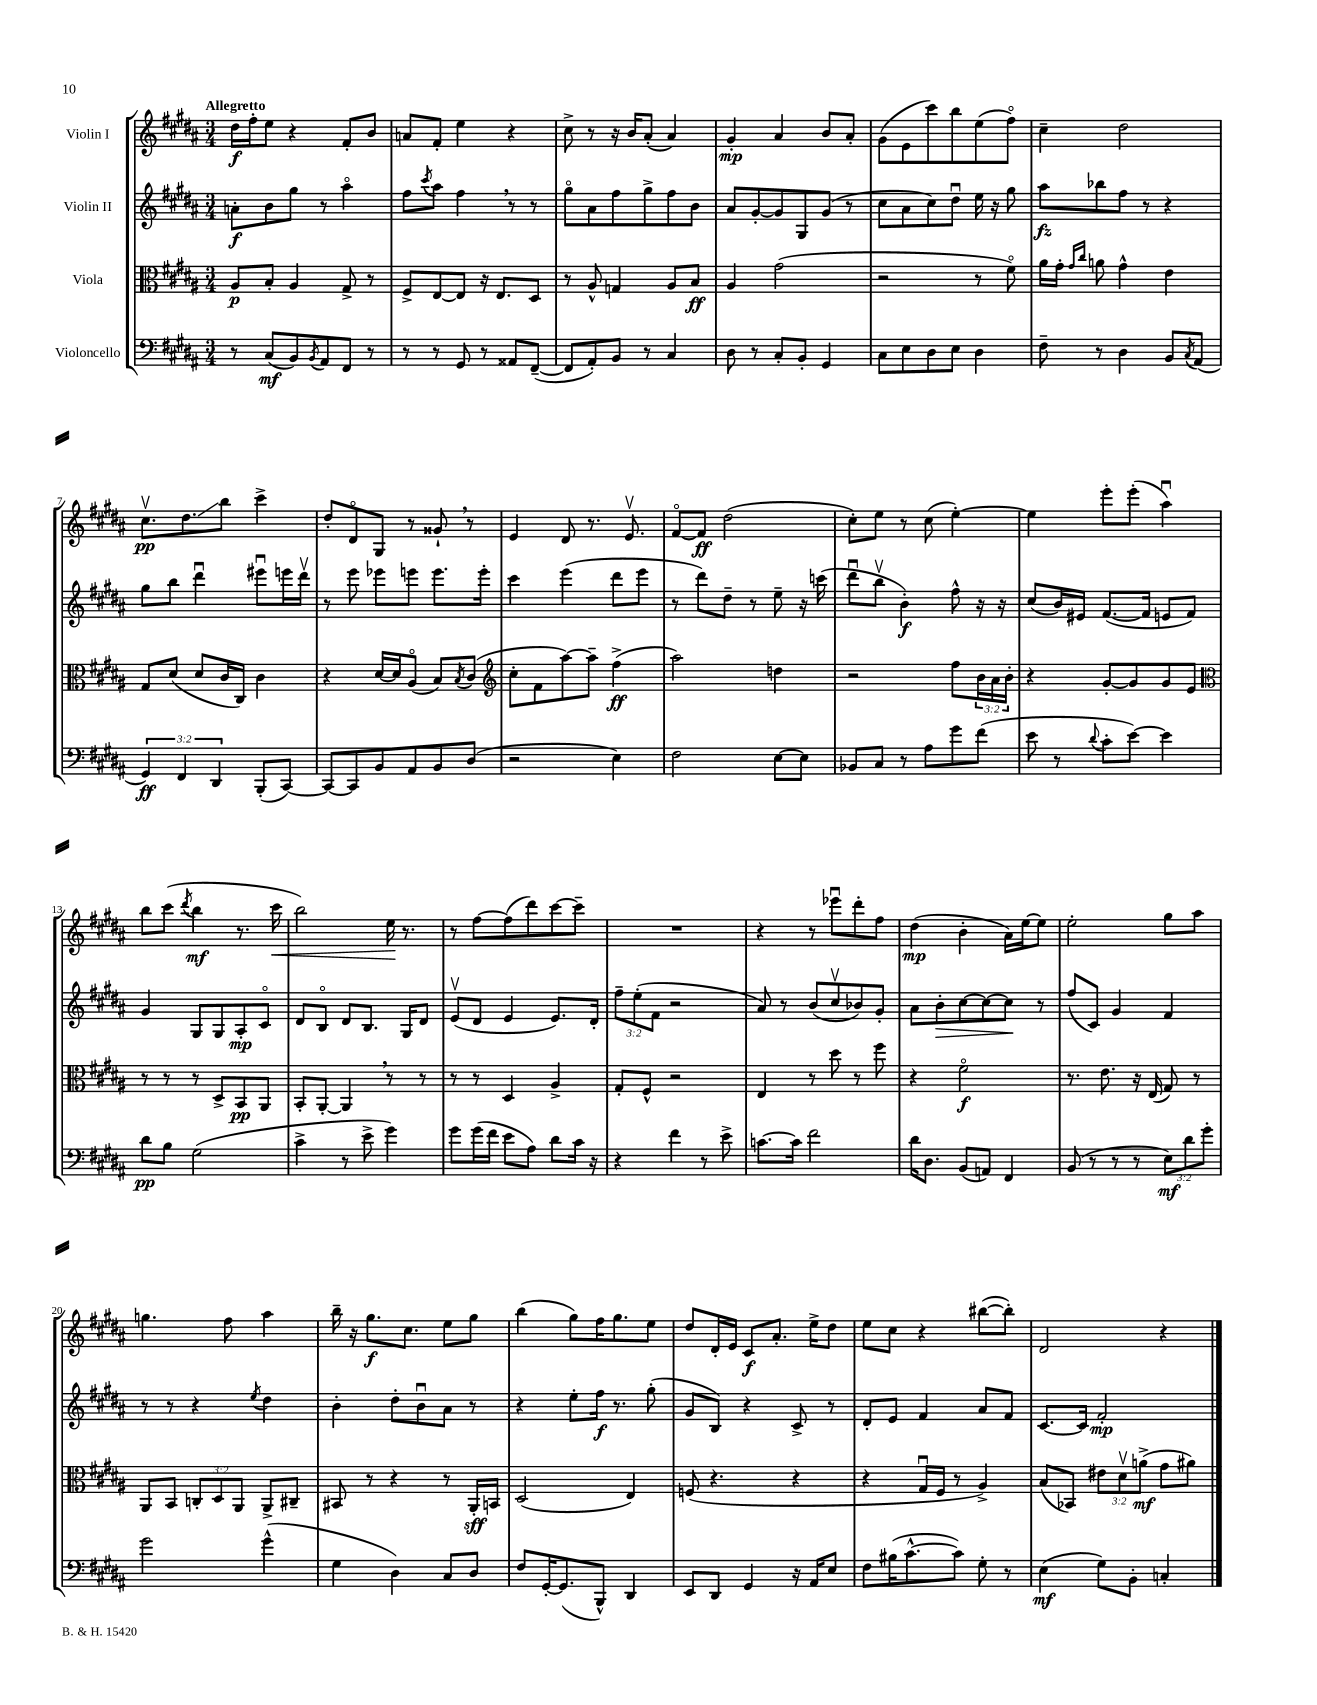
<<
\new StaffGroup <<
\new Staff = "s0" \with { instrumentName = "Violin I" } {
    \clef treble \key b \major \numericTimeSignature \time 3/4 \tempo "Allegretto"
    dis''16\f fis''16-. e''8 r4 fis'8-. b'8 |
    a'8 fis'8-. e''4 r4 |
    cis''8-> r8 r16 b'16 ais'8-.( ais'4) |
    gis'4-.\mp ais'4 b'8 ais'8-. |
    gis'8( e'8 cis'''8) b''8 e''8( fis''8\flageolet) |
    cis''4-- dis''2 |
    cis''8.\upbow\pp dis''8.\glissando b''8 cis'''4-> |
    dis''8-. dis'8\flageolet gis8 r8 gisis'8-! \breathe r8 |
    e'4 dis'8 r8. e'8.\upbow |
    fis'8~\flageolet fis'8\ff dis''2( |
    cis''8-.) e''8 r8 cis''8( e''4~-.) |
    e''4 e'''8-. e'''8-.( ais''4\downbow) |
    b''8 cis'''8( \acciaccatura { dis'''8 } b''4\mf r8. cis'''16\< |
    b''2) e''16\! r8. |
    r8 fis''8~ fis''8( dis'''8) cis'''8~ cis'''8-- |
    R2. |
    r4 r8 ees'''8\downbow dis'''8-. fis''8 |
    dis''4\mp( b'4-. ais'16) e''16~ e''8 |
    e''2-. gis''8 ais''8 |
    g''4. fis''8 ais''4 |
    b''16-- r16 gis''8.\f cis''8. e''8 gis''8 |
    b''4( gis''8) fis''16 gis''8. e''8 |
    dis''8 dis'16-. e'16 cis'8\f ais'8.-. e''16-> dis''8 |
    e''8 cis''8 r4 bis''8~( bis''8-.) |
    dis'2 r4 \bar "|." |
}
\new Staff = "s1" \with { instrumentName = "Violin II" } {
    \clef treble \key b \major \numericTimeSignature \time 3/4 \override Staff.TupletNumber.text = #tuplet-number::calc-fraction-text
    a'8-.\f b'8 gis''8 r8 ais''4\flageolet |
    fis''8 \acciaccatura { cis'''8 } ais''8 fis''4 \breathe r8 r8 |
    gis''8\flageolet ais'8 fis''8 gis''8-> fis''8 b'8 |
    ais'8 gis'8~-. gis'8 gis8 gis'8( r8 |
    cis''8 ais'8 cis''8) dis''8\downbow e''16 r16 gis''8 |
    ais''8\fz bes''8 fis''8 r8 r4 |
    gis''8 b''8 dis'''4\downbow eis'''8\downbow e'''16 dis'''16\upbow |
    r8 e'''8 ees'''8 e'''8 e'''8. e'''16-. |
    cis'''4 e'''4( dis'''8 e'''8 |
    r8 dis'''8) dis''8-- r8 e''8-- r16 c'''16( |
    dis'''8\downbow b''8\upbow b'4-.\f) fis''8-^ r16 r16 |
    cis''8( b'16) eis'16 fis'8.~( fis'16 e'8 fis'8) |
    gis'4 gis8 gis8 ais8-.\mp cis'8\flageolet |
    dis'8 b8\flageolet dis'8 b8. gis16 dis'8 |
    e'8\upbow( dis'8 e'4 e'8.) dis'16-. |
    \tuplet 3/2 { fis''8-- e''8-.( fis'8 } r2 |
    ais'8) r8 b'8( cis''8\upbow bes'8) gis'8-. |
    ais'8 b'8-.\> cis''8~ cis''8~ cis''8\! r8 |
    fis''8( cis'8) gis'4 fis'4 |
    r8 r8 r4 \acciaccatura { e''8 } dis''4 |
    b'4-. dis''8-. b'8\downbow ais'8 r8 |
    r4 e''8-. fis''16\f r8. gis''8-.( |
    gis'8 b8) r4 cis'8-> r8 |
    dis'8-. e'8 fis'4 ais'8 fis'8 |
    cis'8.~ cis'16 fis'2-.\mp \bar "|." |
}
\new Staff = "s2" \with { instrumentName = "Viola" } {
    \clef alto \key b \major \numericTimeSignature \time 3/4 \override Staff.TupletNumber.text = #tuplet-number::calc-fraction-text
    ais8\p b8-. ais4 gis8-> r8 |
    fis8-> e8~ e8 r16 e8. dis8 |
    r8 ais8-^ g4 ais8 b8\ff |
    ais4 gis'2( |
    r2 r8 fis'8\flageolet) |
    ais'16 gis'16-. \grace { gis'16 cis''16 } a'8 gis'4-^ e'4 |
    gis8 dis'8( dis'8 cis'16 cis16) cis'4 |
    r4 dis'16~ dis'16 ais8\flageolet( b8) \acciaccatura { b8 } cis'8( |
    \clef treble cis''8-. fis'8 ais''8~) ais''8-- fis''4->\ff( |
    ais''2) d''4 |
    r2 fis''8 \tuplet 3/2 { b'16 ais'16 b'16-. } |
    r4 gis'8~-. gis'8 gis'8 e'8 |
    \clef alto r8 r8 r8 dis8-> b,8\pp ais,8 |
    b,8-. ais,8~-. ais,4 \breathe r8 r8 |
    r8 r8 dis4 ais4-> |
    gis8-. fis8-^ r2 |
    e4 r8 dis''8 r8 fis''8 |
    r4 fis'2\flageolet\f |
    r8. e'8. r16 e16( gis8) r8 |
    ais,8 b,8 \tuplet 3/2 { c8-. dis8 ais,8 } ais,8-> cis8-- |
    bis,8 r8 r4 r8 ais,16-.\sff b,16 |
    dis2( e4) |
    f8( r4. r4 |
    r4 gis16\downbow fis16 r8 ais4->) |
    b8( bes,8) \tuplet 3/2 { eis'8 dis'8\upbow a'8->\mf( } gis'8 ais'8) \bar "|." |
}
\new Staff = "s3" \with { instrumentName = "Violoncello" } {
    \clef bass \key b \major \numericTimeSignature \time 3/4 \override Staff.TupletNumber.text = #tuplet-number::calc-fraction-text
    r8 cis8\mf( b,8) \acciaccatura { b,8 } ais,8 fis,8 r8 |
    r8 r8 gis,8 r8 aisis,8 fis,8~--( |
    fis,8 ais,8-.) b,8 r8 cis4 |
    dis8 r8 cis8-. b,8-. gis,4 |
    cis8 e8 dis8 e8 dis4 |
    fis8-- r8 dis4 b,8 \acciaccatura { cis8 } ais,8( |
    \tuplet 3/2 { gis,4\ff) fis,4 dis,4 } b,,8-.( cis,8~) |
    cis,8~ cis,8 b,8 ais,8 b,8 dis8( |
    r2 e4) |
    fis2 e8~ e8 |
    bes,8 cis8 r8 ais8 gis'8 fis'8( |
    e'8 r8 \appoggiatura { dis'8 } cis'8-. e'8~) e'4 |
    dis'8\pp b8 gis2( |
    cis'4-> r8 e'8-> gis'4) |
    gis'8 gis'16( fis'16 e'8 ais8) dis'8 cis'16 r16 |
    r4 fis'4 r8 e'8-> |
    c'8.~ c'16 fis'2 |
    dis'16 dis8. b,8( a,8) fis,4 |
    b,8( r8 r8 r8 \tuplet 3/2 { e8\mf) dis'8 gis'8-. } |
    gis'2 gis'4-^( |
    gis4 dis4) cis8 dis8 |
    fis8 gis,16~-. gis,8.( b,,8-^) dis,4 |
    e,8 dis,8 gis,4 r16 ais,16 e8 |
    fis8 bis16( cis'8.~-^ cis'8) gis8-. r8 |
    e4\mf( gis8) b,8-. c4-. \bar "|." |
}
>>
>>
